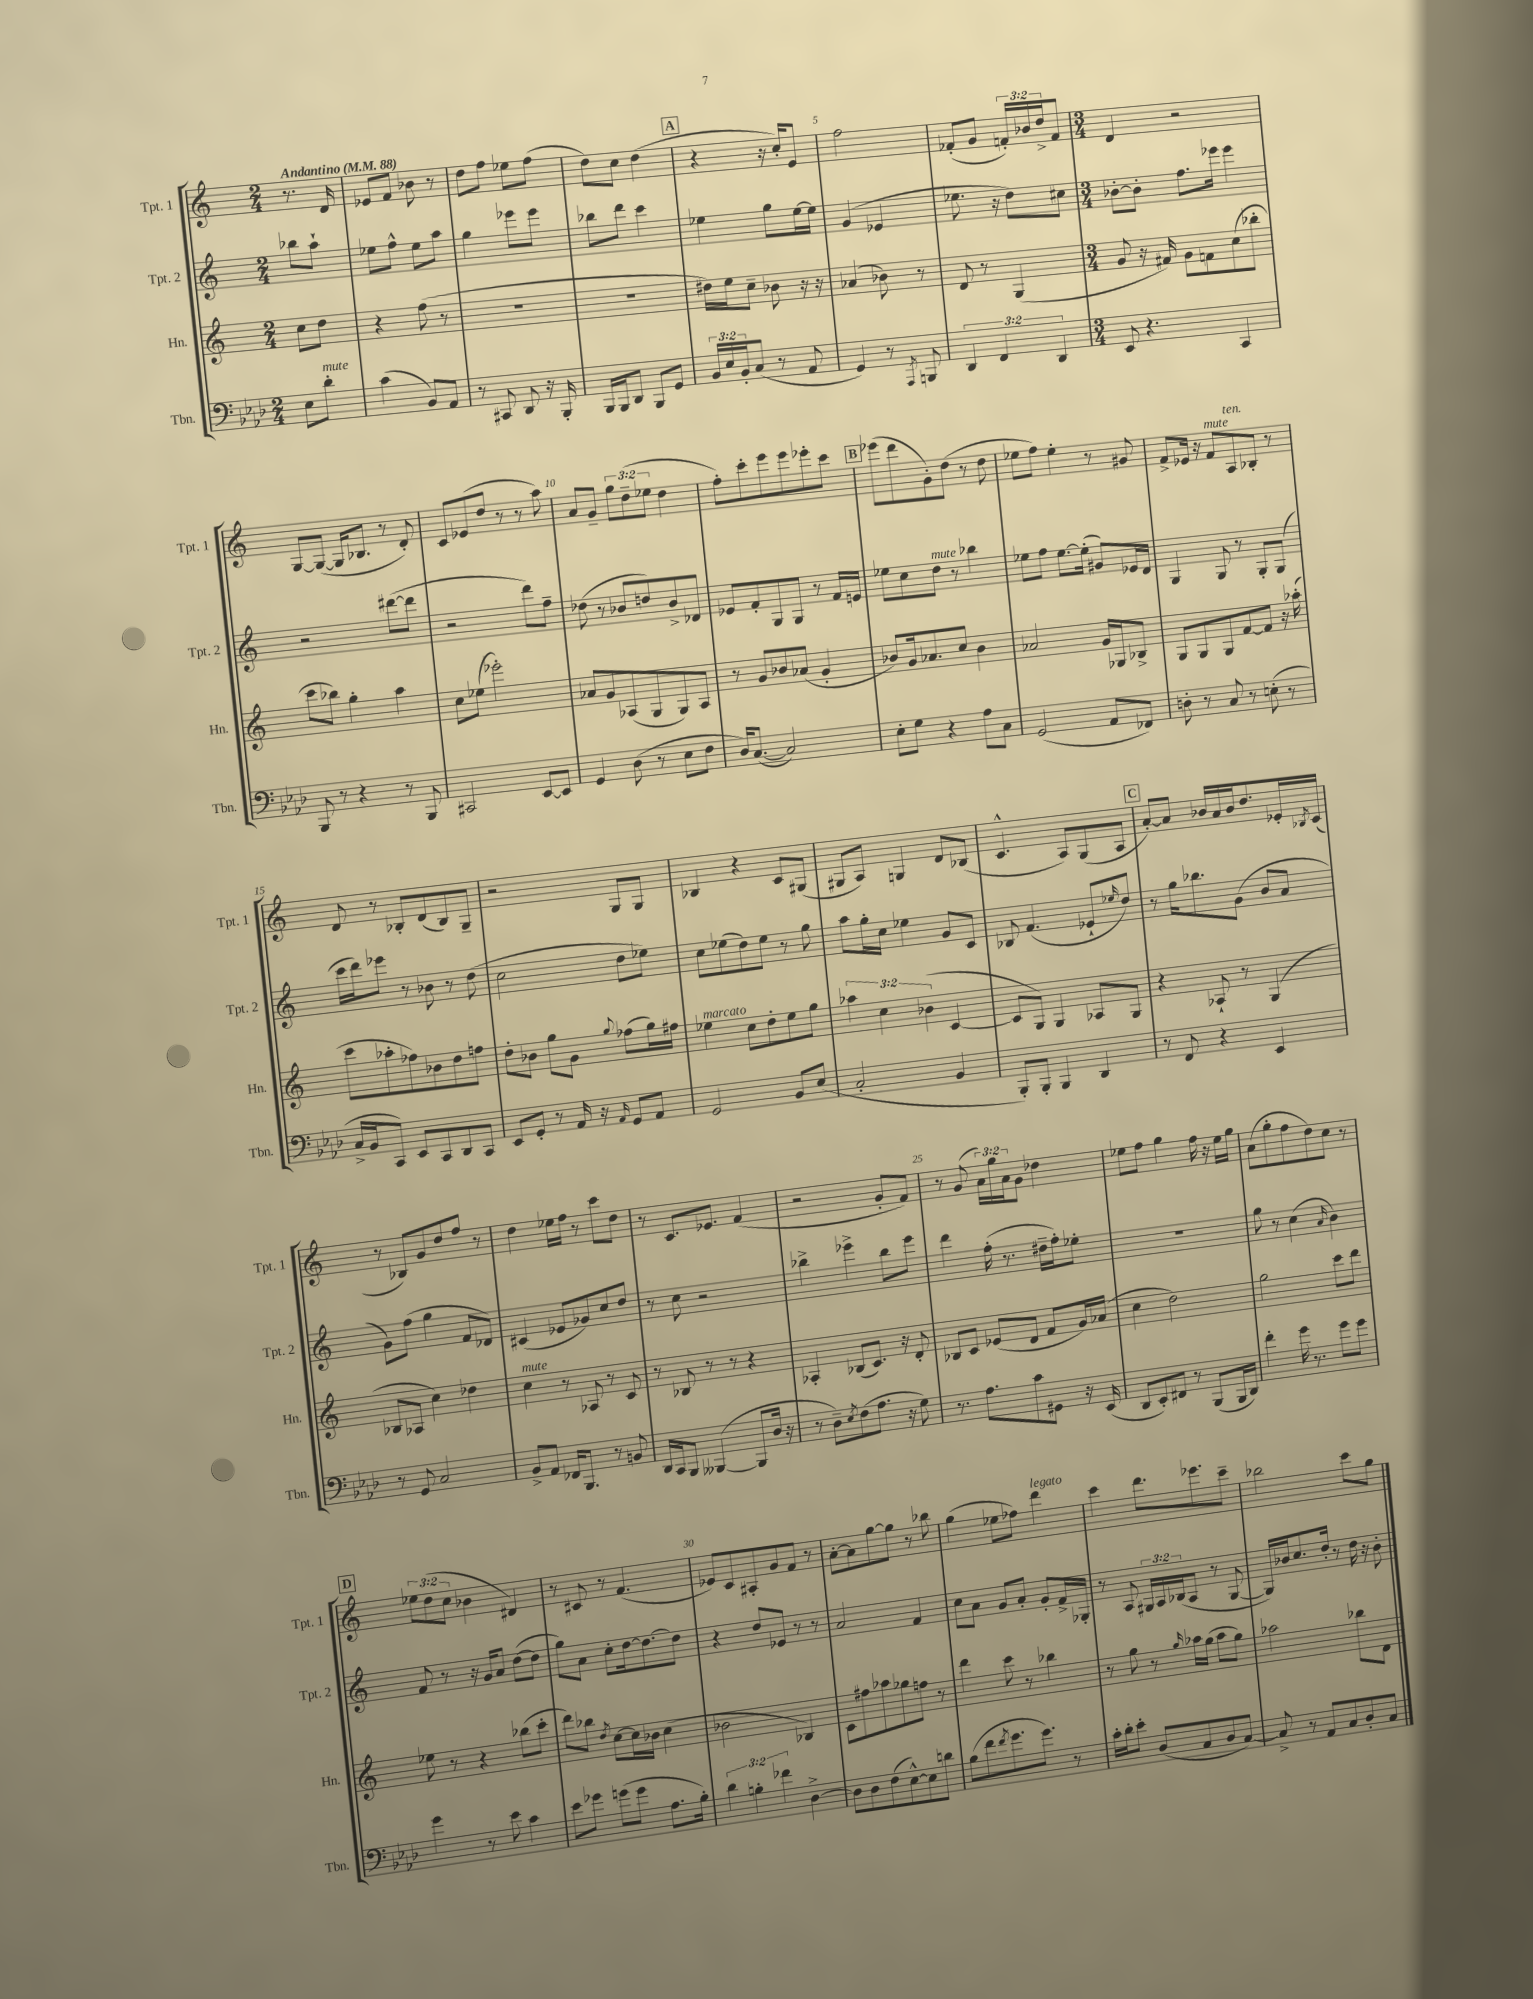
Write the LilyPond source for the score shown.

<<
\new StaffGroup <<
\new Staff = "s0" \with { instrumentName = "Tpt. 1" shortInstrumentName = "Tpt. 1" } {
    \clef treble \key c \major \numericTimeSignature \time 2/4 \override Staff.TupletNumber.text = #tuplet-number::calc-fraction-text \partial 4 \tempo "Andantino" 4 = 88
    r8. d'16 |
    ees'8 f'8 bes'8 r8 |
    d''8 f''8 ees''8 f''8( |
    d''8) c''8 d''4( |
    \mark \markup { \box "A" } r4 r16 c''16-.) e'8 |
    f''2 |
    fes'8-.( g'8 \tuplet 3/2 { f'16-.) bes'16 d''16-> } f'8 |
    \numericTimeSignature \time 3/4 d'4 r2 |
    g8~ g8~( g16 bes8. r8 d'8-.) |
    c'8 ees'8( d''8 r8 r8 a''8) |
    a'8 g'8-- \tuplet 3/2 { g''8 d''8--( ees''8 } d''4 |
    f''8-.) c'''8-. e'''8 e'''8 ees'''8-. c'''8 |
    \mark \markup { \box "B" } ees'''8( d'''8 g'8-.) d''8( r8 d''8 |
    ees''8 f''8) ees''4-. r8 gis'8 |
    f'8-> ees'16 r16 f'8^\markup { \italic "mute" } a8^\markup { \italic "ten." } bes8-. r8 |
    d'8 r8 bes8-. d'8( bes8) g8-- |
    r2 g8 g8 |
    bes4 r4 c'8 gis8( |
    gis8 a8) g4 d'8 bes8( |
    c'4.-^ a8) g8( a8 |
    \mark \markup { \box "C" } a'8~-.) a'8 bes'16 a'16 bes'16 d''8. ees'16-. \acciaccatura { bes8 } c'16( |
    r8 bes8) g'8 d''8 f''8 r8 |
    d''4 ees''16 f''16 r8 c'''8 d''8 |
    r8 c'8. ees'8. f'4( |
    r2 g'8-. f'8) |
    r8 g'8( \tuplet 3/2 { a'16) g''16 a'16 } g'8 des''4 |
    ees''8 f''8 g''4 f''16 r16 ees''16 g''16 |
    a'8( g''8-. f''8 d''8) c''8 r8 |
    \mark \markup { \box "D" } \tuplet 3/2 { ees''8 d''8( c''8 } bes'4 dis'4) |
    r8 cis'8 r8 f'4.( |
    ees'8) c'8 ais8-. g'8 f'8 r8 |
    a'8~-. a'8 g''8~ g''8 r8 bes''8 |
    g''4( ees''8 fes''8) d'''4^\markup { \italic "legato" } |
    c'''4 d'''8. ees'''8. c'''8-- |
    bes''2 c'''8 g''8 \bar "|." |
}
\new Staff = "s1" \with { instrumentName = "Tpt. 2" shortInstrumentName = "Tpt. 2" } {
    \clef treble \key c \major \numericTimeSignature \time 2/4 \override Staff.TupletNumber.text = #tuplet-number::calc-fraction-text \partial 4
    bes''8 a''8-! |
    ees''8 f''8-^ ees''8 a''8 |
    g''4 ees'''8 ees'''8 |
    bes''8 d'''8 c'''4 |
    \mark \markup { \box "A" } ees''4 g''8 ees''16~ ees''16 |
    g'4( ees'4 |
    ees''8. r16 d''8) cis''8 |
    \numericTimeSignature \time 3/4 bes'8~-. bes'8-. f''8. ees'''16 ees'''4 |
    r2 dis'''8~( dis'''8 |
    r2 d'''8) f''8-- |
    des''8( r8 bes'8 d''8) bes'8-> des'8 |
    ees'8 f'8-. g8 g8 r8 f'16 e'16 |
    \mark \markup { \box "B" } ees''8 c''8 d''8^\markup { \italic "mute" } r8 bes''4 |
    ees''8 f''8 ees''8.~ ees''16-.( gis'8) ees'16 d'16 |
    g4 g8 r8 g8-. g8( |
    c'''16 d'''16) ees'''8 r8 bes'8 r8 d''8( |
    c''2 d''8 ees''8) |
    c''8 ees''8( d''8) ees''8 r8 g''8 |
    a''8 g''16-. c''16 ees''4 g'8 c'8 |
    bes8 f'4.( ees'8-! \grace { ees''16 } d''8) |
    \mark \markup { \box "C" } r8 g''16 bes''8. g'8( b'8 a'8 |
    g'8) f''8( g''4 f'8 des'8) |
    cis'4( ees'8 ges'8) c''8 d''8 |
    r8 c''8 r2 |
    bes''4-> ees'''4-> bes''8 ees'''8 |
    d'''4 f''16-.( r8. dis''16-- f''16-.) ees''8-. |
    R2. |
    g''8 r8 c''4( \grace { a'16 } b'4) |
    \mark \markup { \box "D" } f'8 r8 r16 g'16 a'8 d''8~( d''8 |
    g''8) a'8 c''8-. d''16~ d''8.~ d''8 |
    r4 d''8 ees'8 r8 r8 |
    a'2 f'4 |
    c''8 a'8 g'8 a'8-. g'8-. f'16-> ges16-. |
    r8 a8 \tuplet 3/2 { gis16 a16 bes16( } a8 r8 gis8~ |
    gis16) bes'16 c''8. d''16-. r8 d''16 r16 bes'8-. \bar "|." |
}
\new Staff = "s2" \with { instrumentName = "Hn." shortInstrumentName = "Hn." } {
    \clef treble \key c \major \numericTimeSignature \time 2/4 \override Staff.TupletNumber.text = #tuplet-number::calc-fraction-text \partial 4
    c''8 d''8 |
    r4 f''8( r8 |
    R2 |
    R2 |
    \mark \markup { \box "A" } dis''16) e''16 c''8-- bes'8 r16 r16 |
    aes'4( bes'8) r8 |
    d'8 r8 g4( |
    \numericTimeSignature \time 3/4 g'8 r16 fis'16) g'8 f'8 c''8( bes''8-. |
    c'''8 bes''8) g''4-. a''4 |
    c''8 ees''8( ees'''2-.) |
    aes'8 g'8 aes8( g8 g8) aes8 |
    r8 g'8 bes'8 aes'8( g'4-. |
    \mark \markup { \box "B" } bes'8) g'16 aes'8. c''8 bes'4 |
    aes'2 g'16 ges16 bes8-> |
    g8 g8 g8 f'8~ f'8 r16 aes''16-.( |
    c'''8 aes''8-. fes''8) bes'8 d''8 f''8 |
    d''8-. bes'8 g''8 g'8 \appoggiatura { g''8 } fes''8( g''16) fis''16 |
    ees''4^\markup { \italic "marcato" } c''8 d''8-. ees''8 g''8 |
    \tuplet 3/2 { aes''4 c''4 bes'4( } c'4~ |
    c'8 g8) g4 aes8 g8 |
    \mark \markup { \box "C" } r4 aes8-! r8 g4( |
    bes8 aes8 c''4) des''4 |
    c''4^\markup { \italic "mute" } r8 aes8 r8 c'8 |
    r8 bes8 r8 r8 r4 |
    aes4-. bes8( c'8.) r16 d'8-. |
    bes8 c'8 ees'8( d'8 f'8 g'16) aes'16( |
    c''4 d''2) |
    g''2 c'''8 d'''8 |
    \mark \markup { \box "D" } ees''8 r8 r4 bes''8( c'''8-. |
    d'''8) bes''8 \acciaccatura { d''8 } c''8~ c''16 bes'16 c''4( |
    bes'2 bes4) |
    c'8 fis''8 aes''8 ges''8 f''8 r8 |
    d'''4 c'''8 r8 bes''4 |
    r8 g''8 r8 \grace { g''16 } aes''16 g''16( aes''8 g''8) |
    aes''2 bes''8 d'8 \bar "|." |
}
\new Staff = "s3" \with { instrumentName = "Tbn." shortInstrumentName = "Tbn." } {
    \clef bass \key aes \major \numericTimeSignature \time 2/4 \override Staff.TupletNumber.text = #tuplet-number::calc-fraction-text \partial 4
    ees8 des'8-.^\markup { \italic "mute" } |
    c'4( bes,8) aes,8 |
    r8 cis,8 des,8 r16 bes,,16-. |
    bes,,16 bes,,16 des,8 bes,,8 g,8 |
    \mark \markup { \box "A" } \tuplet 3/2 { bes,16 ees16 bes,16-. } c8( r8 aes,8 |
    g,4) r8 \acciaccatura { aes,,8 } b,,8 |
    \tuplet 3/2 { des,4 f,4 des,4 } |
    \numericTimeSignature \time 3/4 ees,8 r4. c,4 |
    bes,,8 r8 r4 r8 bes,,8 |
    cis,2 ees,8~ ees,8 |
    g,4 des8( r8 ees8 f8 |
    des16) c8.~( c2) |
    \mark \markup { \box "B" } ees8-. g8 r4 aes8 c8 |
    g,2( aes,8 fes,8) |
    d8-. r8 c8 r8 e8-.( r8 |
    c16-> bes,16 c,8) ees,8 c,8 des,8 c,8 |
    ees,8 g,8-. r8 aes,16 r16 \grace { aes,16 } g,8 aes,8 |
    g,2 bes,8 ees8( |
    c2-. bes,4 |
    bes,,8-.) bes,,8-. bes,,4 des,4 |
    \mark \markup { \box "C" } r8 f,8 r4 ees,4 |
    r8 g,8 c2 |
    bes,8-> aes,8 fes,16 bes,,8. r8 b,8 |
    des,16 c,16 bes,,8 beses,,4~( beses,,8 des16 r16 |
    r8 des8--) \acciaccatura { ees8 } f8( aes8. r16 g8) |
    r8. aes8. c'8 gis,8 r16 ees,16( |
    des,8 ees,8-.) fis,8 r8 bes,,8( bes,,16 des,16) |
    f'4-. g'16 r8. g'8 g'8 |
    \mark \markup { \box "D" } g'4 r8 ees'8 c'4 |
    ees'8 ges'8 g'8( g'8 aes8. bes16-.) |
    \tuplet 3/2 { des'4 b4-. fes'4 } des4~-> |
    des8 des8 f8( ees8~-^) ees8 d'8 |
    bes8( f'8 \acciaccatura { f'8 } g'8. g'8.) r8 |
    c'16-. des'16-. ees'8-. des8( c8 des8 c8~) |
    c8-> r8 aes,8 c8 des8-. c8 \bar "|." |
}
>>
>>
\layout { \context { \Score \override BarNumber.break-visibility = ##(#f #t #t) barNumberVisibility = #(every-nth-bar-number-visible 5) } }
